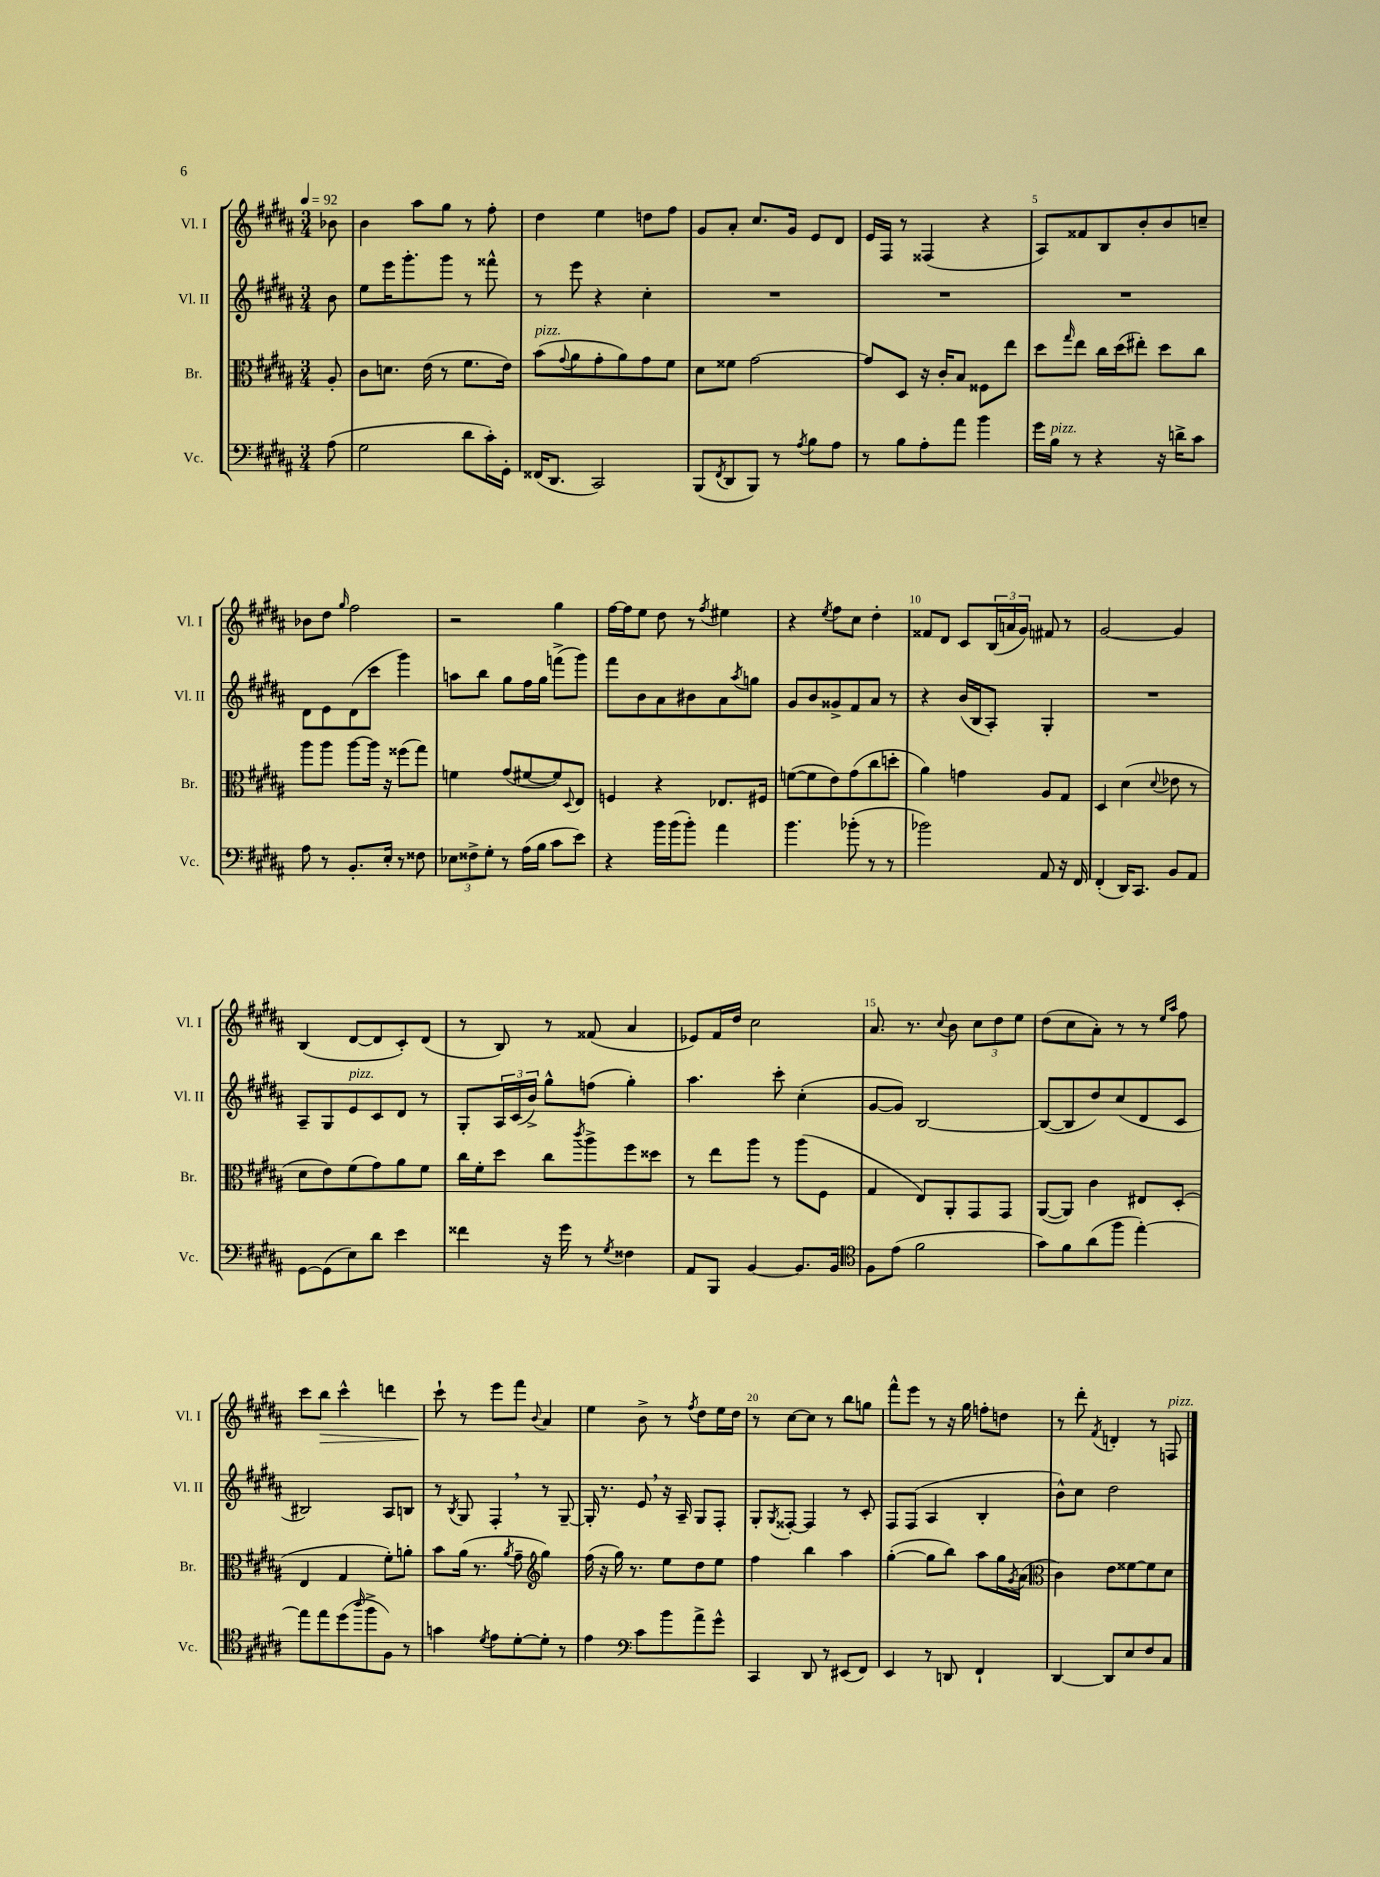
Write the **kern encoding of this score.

**kern	**kern	**kern	**kern	**dynam
*part4	*part3	*part2	*part1	*part1
*staff4	*staff3	*staff2	*staff1	*staff1
*I"Vc.	*I"Br.	*I"Vl. II	*I"Vl. I	*
*I'Vc.	*I'Br.	*I'Vl. II	*I'Vl. I	*
*clefF4	*clefC3	*clefG2	*clefG2	*
*k[f#c#g#d#a#]	*k[f#c#g#d#a#]	*k[f#c#g#d#a#]	*k[f#c#g#d#a#]	*
*M3/4	*M3/4	*M3/4	*M3/4	*
*MM92	*MM92	*MM92	*MM92	*
=	=	=	=	=
(8A#\	8A#'/	8b\	8b-X\	.
=1	=1	=1	=1	=1
2G#\	8c#\L	8ee\L	4b\	.
.	8.dn\J	16eee\K	.	.
.	.	8.ggg#'\	.	.
.	.	.	8aa#\L	.
.	(16e\	.	.	.
.	8r	8ggg#\J	8gg#\J	.
8d#\L	8.f#\L	8r	8r	.
16c#'\L)	.	8fff##X^^\	8ff#'\	.
16GG#'\JJ	16e\Jk)	.	.	.
=2	=2	=2	=2	=2
!	!LO:TX:a:i:t=pizz.	!	!	!
(16FF##X/KL	(8b\L	8r	4dd#\	.
8.DD#/J	.	.	.	.
.	8qqg#/	.	.	.
.	8a#\	8eee\	.	.
2CC#/)	8g#'\	4r	4ee\	.
.	8a#\)	.	.	.
.	8g#\	4cc#'\	8ddn\L	.
.	8f#\J	.	8ff#\J	.
=3	=3	=3	=3	=3
(8BBB/L	8d#\L	2.r	8g#/L	.
8qFF#/	.	.	.	.
8DD#/	8f##X\J	.	8a#'/J	.
8BBB/J)	[2g#\	.	8.cc#/L	.
8r	.	.	.	.
.	.	.	16g#/Jk	.
8qA#/	.	.	.	.
8B\L	.	.	8e/L	.
8A#\J	.	.	8d#/J	.
=4	=4	=4	=4	=4
8r	8g#/L]	2.r	16e/LL	.
.	.	.	16F#/JJ	.
8B\L	8D#/J	.	8r	.
8A#'\	16r	.	(4F##X/	.
.	16c#'/KL	.	.	.
8a#\J	8B/J	.	.	.
4b\	8F##X\L	.	4r	.
.	8ee\J	.	.	.
=5	=5	=5	=5	=5
16g#\LL	8dd#\L	2.r	8A#/L)	.
!LO:TX:a:i:t=pizz.	!	!	!	!
16B\JJ	.	.	.	.
.	16qqgg#/	.	.	.
8r	8ee\J	.	8f##X/	.
4r	16cc#\LL	.	8B/	.
.	(16dd#\J	.	.	.
.	8ee#X'\J)	.	8b'/	.
16r	8dd#\L	.	8b/	.
16dn^\KL	.	.	.	.
8c#\J	8cc#\J	.	8ccn~/J	.
!!LO:LB:g=z
=6	=6	=6	=6	=6
8A#\	8aa#\L	8d#\L	8b-X\L	.
8r	8aa#\J	8e\	8dd#\J	.
.	.	.	16qqgg#/	.
8.BB'/L	[8aa#\L	(8d#\	2ff#\	.
.	16aa#\Jk]	8ccc#\J	.	.
16E'/Jk	16r	.	.	.
8r	(8ff##X\L	4ggg#\)	.	.
8F##X\	8gg#\J)	.	.	.
=7	=7	=7	=7	=7
12E-X\L	4fn\	8aan\L	2r	.
12F##X^\	.	.	.	.
.	.	8bb\J	.	.
12G#'\J	.	.	.	.
8r	(8g#/L	8gg#\L	.	.
(16A#\LL	[8f#X/	16ff#\L	.	.
16B\JJ	.	16gg#\JJ	.	.
8c#\L	8f#/])	(8fffn^\L	4gg#\	.
.	8qqD#/	.	.	.
8e\J)	8E/J	8ggg#\J)	.	.
=8	=8	=8	=8	=8
4r	4Fn/	8fff#\L	[16ff#\LL	.
.	.	.	16ff#\J]	.
.	.	8b\	8ee\J	.
16b\LL	4r	8a#\	8dd#\	.
(16b\J	.	.	.	.
8b'\J)	.	8b#X\	8r	.
.	.	.	8qff#/	.
4a#\	8.E-X/L	8a#\	4ee#X\	.
.	.	8qaa#/	.	.
.	.	8ggn\J	.	.
.	16F#X/Jk	.	.	.
=9	=9	=9	=9	=9
4.b\	([8fn\L	8g#/L	4r	.
.	8f\]	8b/	.	.
.	.	.	8qee/	.
.	8e\)	8g##X^/	8ff#\L	.
(8b-X'\	(8g#\	8f#/	8cc#\J	.
8r	8cc#\	8a#/J	4dd#'\	.
8r	8ddn'\J	8r	.	.
=10	=10	=10	=10	=10
2b-X\)	4a#\)	4r	8f##X/L	.
.	.	.	8d#/J	.
.	4gn\	(16b/LL	8c#/L	.
.	.	16B/J	.	.
.	.	8A#'/J)	(24B/L	.
.	.	.	24an/	.
.	.	.	24g#/JJ)	.
8AA#/	8A#/L	4G#'/	8f#X/	.
16r	8G#/J	.	8r	.
16FF#/	.	.	.	.
=11	=11	=11	=11	=11
(4FF#'/	4D#/	2.r	[2g#/	.
16DD#/KL)	(4d#\	.	.	.
8.CC#/J	.	.	.	.
.	8qqd#/	.	.	.
8BB/L	8e-X\	.	4g#/]	.
8AA#/J	8r	.	.	.
!!LO:LB:g=z
=12	=12	=12	=12	=12
[8GG#\L	8d#\L	8A#~/L	(4B/	.
(8GG#\]	8e\)	8G#/	.	.
!	!	!LO:TX:a:i:t=pizz.	!	!
8E\)	(8f#\	8e/	[8d#/L	.
8d#\J	8g#\)	8c#/	8d#/]	.
4e\	8a#\	8d#/J	8c#'/)	.
.	8f#\J	8r	(8d#/J	.
=13	=13	=13	=13	=13
4f##X\	16cc#\LL	8G#'/L	8r	.
.	16f#'\J	.	.	.
.	8dd#\J	24A#/L	8B/)	.
.	.	(24c#/	.	.
.	.	24b^/JJ)	.	.
16r	8cc#\L	8gg#^^\L	8r	.
16g#\	.	.	.	.
.	8qccc#/	.	.	.
8r	8aa#^\	(8ffn\J	(8f##X/	.
8qG#/	.	.	.	.
4F##X\	8ff#\	4gg#'\)	4a#/	.
.	8dd##X\J	.	.	.
=14	=14	=14	=14	=14
8AA#/L	8r	4.aa#\	8e-X/L)	.
8BBB/J	8ee\L	.	16f#/L	.
.	.	.	16dd#/JJ	.
[4BB/	8aa#\J	.	2cc#\	.
.	8r	8ccc#'\	.	.
8.BB/L]	(8aa#\L	(4cc#'\	.	.
.	8F#\J	.	.	.
16BB/Jk	.	.	.	.
=15	=15	=15	=15	=15
*clefC4	*	*	*	*
8F#\L	4G#/	[8g#/L	8.a#/	.
(8e\J	.	8g#/J])	.	.
.	.	.	8.r	.
2f#\	8E/L)	[2B/	.	.
.	.	.	8qqcc#/	.
.	8AA#'/	.	8b\	.
.	8GG#/	.	12cc#\L	.
.	.	.	12dd#\	.
.	8GG#/J	.	.	.
.	.	.	12ee\J	.
=16	=16	=16	=16	=16
8g#\L)	([8AA#/L	(8B/L_	(8dd#\L	.
8f#\	8AA#/J])	8B/]	8cc#\	.
(8a#\	4c#\	8dd#/)	8a#'\J)	.
8ff#\J	.	(8cc#/	8r	.
[4ee'\)	8E#X/L	8d#/	8r	.
.	.	.	16qqee/LL	.
.	.	.	16qqaa#/JJ	.
.	(8D#'/J	8c#/J	8ff#\	.
!!LO:LB:g=z
=17	=17	=17	=17	=17
8ee\L]	4E/	2B#X/)	8ccc#\L	.
!	!	!	!	!LO:HP:b
8ee\	.	.	8bb\J	>
(8dd#\	4G#/	.	4ccc#^^\	.
16qqaa#/	.	.	.	.
8ff#^\	.	.	.	.
8F#\J)	8f#'\L)	8A#/L	4dddn\	.
8r	8an'\J	8Bn/J	.	.
=18	=18	=18	=18	=18
4gn\	8b\L	8r	8ccc#`\	.
.	.	8qB/	.	.
.	(16a#\Jk	8G#/	8r	]
.	8.r	.	.	.
8qd#/	.	.	.	.
8e\L	.	4F#',/	8eee\L	.
.	8qa#/	.	.	.
[8d#'\	8g#~\	.	8fff#\J	.
*	*clefG2	*	*	*
.	.	.	8qqb/	.
8d#'\J]	4gg#\)	8r	4a#/	.
8r	.	[8G#~/	.	.
=19	=19	=19	=19	=19
4e\	(16ff#\	16G#'/]	4ee\	.
.	16r	8.r	.	.
.	16gg#\)	.	.	.
.	8.r	.	.	.
*clefF4	*	*	*	*
8c#\L	.	8e,/	8b^\	.
8b\	8ee\L	16r	8r	.
.	.	16A#~/	.	.
.	.	.	8qff#/	.
8a#^\	8dd#\	8G#/L	8dd#\L	.
8g#^^\J	8ee\J	8F#'/J	16ee\L	.
.	.	.	16dd#\JJ	.
=20	=20	=20	=20	=20
4CC#/	4ff#\	8G#'/L	8r	.
.	.	8qG#/	.	.
.	.	[8F##X'/J	[8cc#\L	.
8DD#/	4bb\	4F##/]	8cc#\J]	.
8r	.	.	8r	.
(8EE#X/L	4aa#\	8r	8bb\L	.
8FF#/J)	.	8c#'/	8ggn\J	.
=21	=21	=21	=21	=21
4EE/	([4gg#'\	8F#/L	8fff#^^\L	.
.	.	(8F#/J	8eee\J	.
8r	8gg#\L]	4A#/	8r	.
8DDn/	8bb\J)	.	16r	.
.	.	.	16gg#\	.
4FF#`/	8aa#\L	4B'/	8ffn'\L	.
.	16gg#\L	.	8ddn\J	.
.	8qg#/	.	.	.
.	(16a#\JJ	.	.	.
=22	=22	=22	=22	=22
*	*clefC3	*	*	*
[4DD#/	4c#\)	8b^^\L)	8r	.
.	.	8cc#\J	8ddd#'\	.
.	.	.	8qf#/	.
8DD#/L]	8e\L	2dd#\	4dn'/	.
8E/	[8f##X\	.	.	.
8F#/	8f##\]	.	8r	.
!	!	!	!LO:TX:a:i:t=pizz.	!
8C#/J	8d#\J	.	8Fn/	.
==	==	==	==	==
*-	*-	*-	*-	*-
